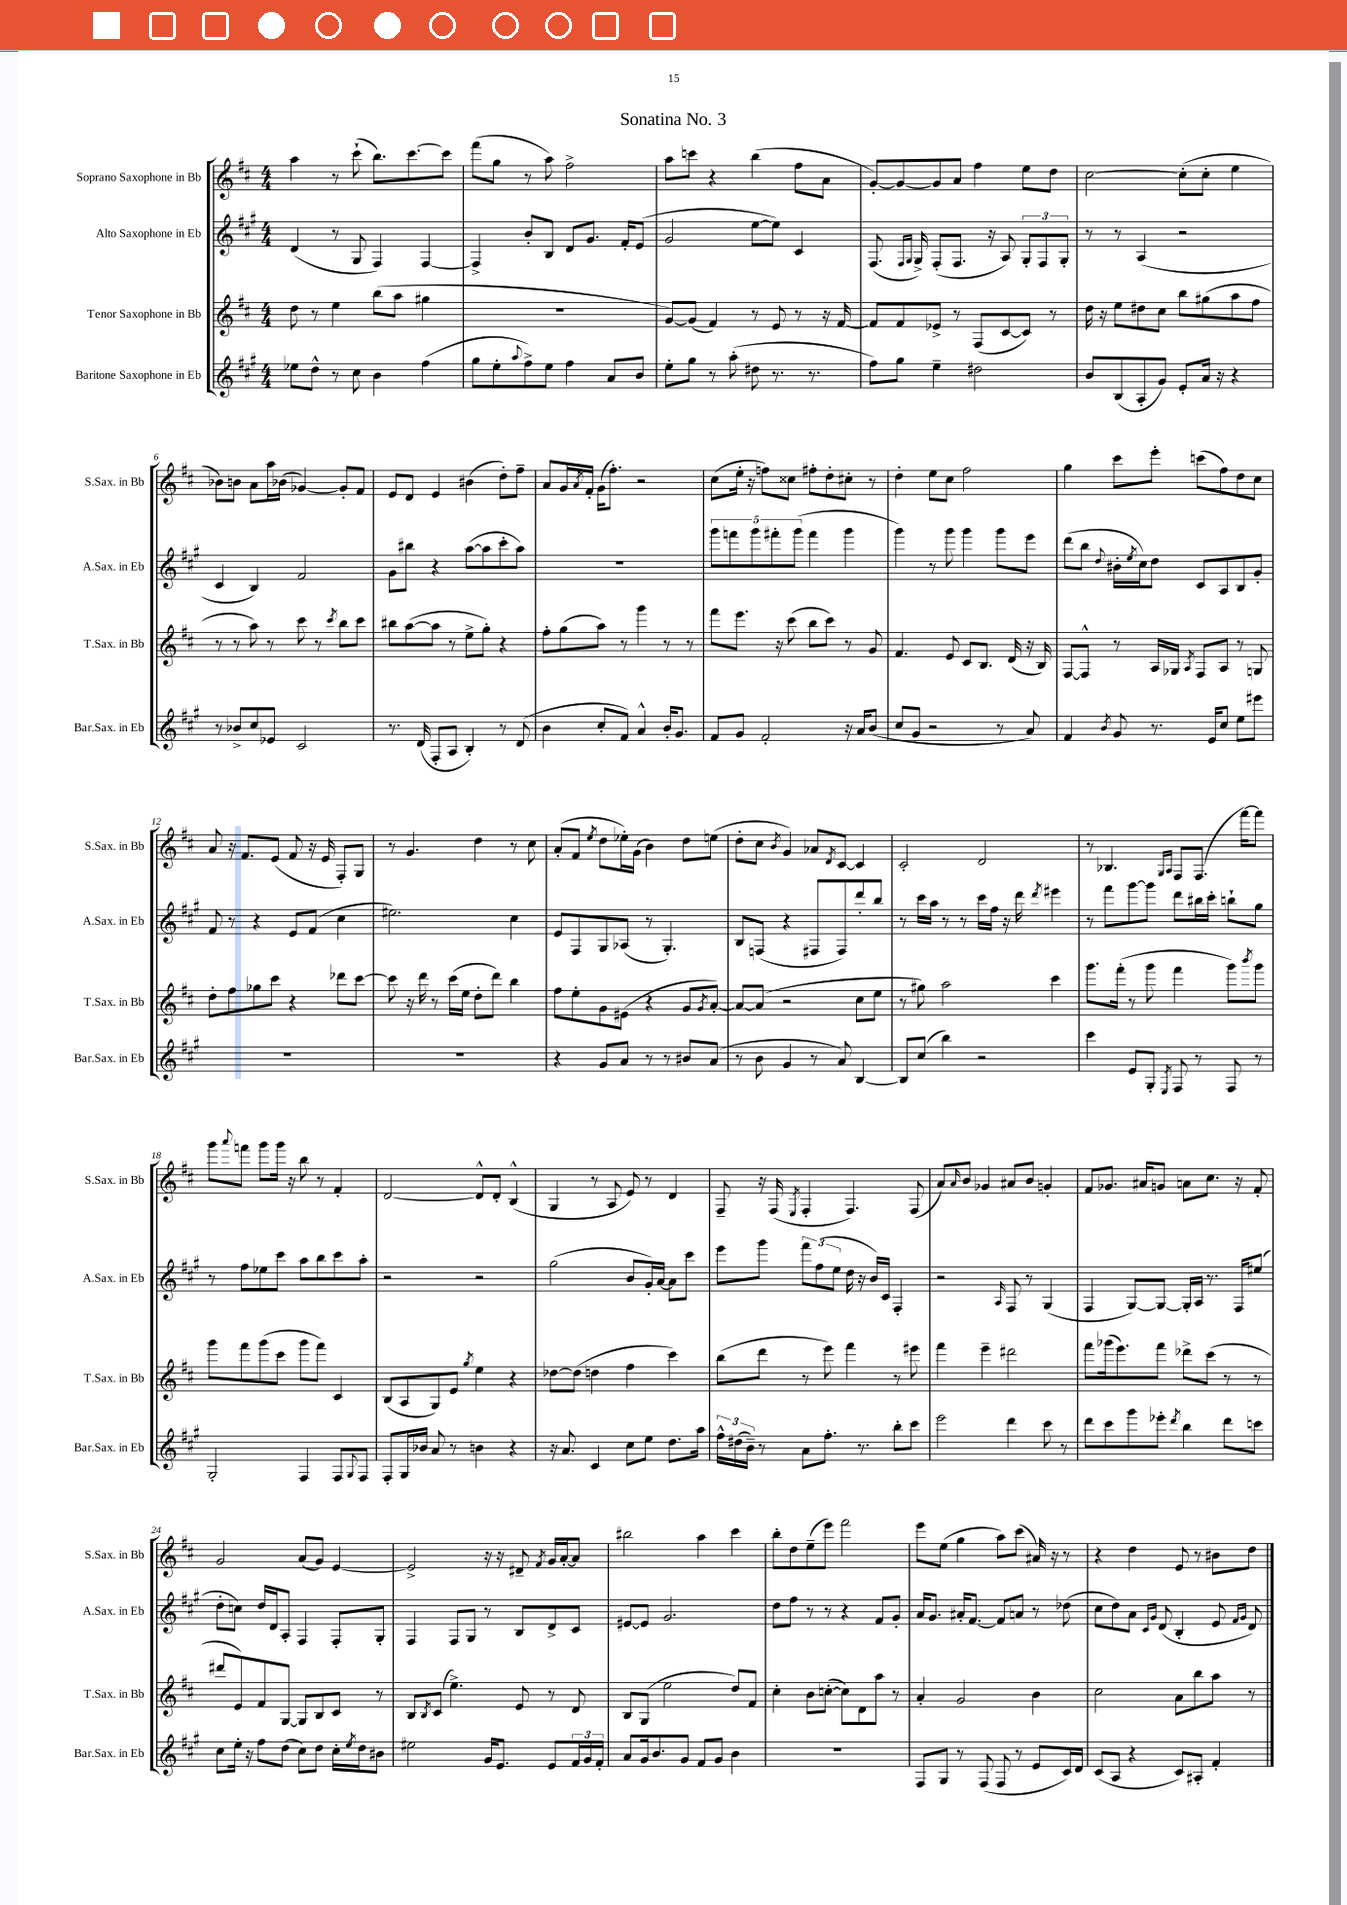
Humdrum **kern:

**kern	**kern	**kern	**kern
*staff4	*staff3	*staff2	*staff1
*clefG2	*clefG2	*clefG2	*clefG2
*k[f#c#g#]	*k[f#c#]	*k[f#c#g#]	*k[f#c#]
*M4/4	*M4/4	*M4/4	*M4/4
8ee-\L	8dd\	(4d/	4aa\
8dd^^\J	8r	.	.
8r	4ee\	8r	8r
8cc#\	.	8G#/	(8ccc#`\
4b\	(8bb\L	4F#/)	8.bb\L)
.	8aa\J	.	.
.	.	.	[8.ccc#\
(4ff#\	4gg#\	[4F#/	.
.	.	.	8ccc#\]J
=	=	=	=
8gg#\L	1r	4F#^/]	(8fff#\L
8ee'\	.	.	8gg\J
8qqaa/	.	.	.
8ff#^\)	.	8b'/L	8r
8ee\J	.	8B/J	8aa\)
4ff#\	.	8d/L	2ff#^\
.	.	8.g#/J	.
8a/L	.	.	.
.	.	16f#'/LK	.
8b/J	.	(8e/J	.
=	=	=	=
8ee'\L	[8g/L)	2g#/	8aa\L
8gg#\J	(8g/]J	.	8ccc\J
8r	4f#/)	.	4r
(8aa'\	.	.	.
8dd#\	8r	[8ee\L	(4bb\
8.r	8e/	8ee\]J)	.
.	8r	4c#/	8ff#\L
8.r	.	.	.
.	16r	.	8a\J
.	[16f#/	.	.
=	=	=	=
8ff#\L)	8f#/]L	(8.F#/	[8g'/L)
8gg#\J	8f#/	.	8g/_
.	.	16qqF#/LL	.
.	.	16qqG#/JJ	.
.	.	16G#^/)	.
4ee~\	8e-^/J	(8F#'/L	8g/]
.	8r	8.F#/J	8a/J
2dd#\	(8F#/L	.	4ff#\
.	.	16r	.
.	[8c#/	8A/)	.
.	8c#/]J)	12G#'/L	8ee\L
.	.	12F#/	.
.	8r	.	8dd\J
.	.	12G#'/J	.
=	=	=	=
8b/L	16dd\	8r	[2cc#\
.	16r	.	.
(8B/	8ee\L	8r	.
8A'/	8dd#\	(4A/	.
8g#/J)	8cc#\J	.	.
8e'/L	8bb\L	2r	(8cc#'\]L
16a/Jk	(8gg#\	.	8cc#'\J
16r	.	.	.
4r	8aa\	.	4ee\
.	8ff#\J	.	.
=	=	=	=
8r	8r	4c#/	8b-\L)
8b-^/L	8r	.	8b\J
8cc#/	8aa\)	4B/)	8a\L
8e-/J	8r	.	16aa\L
.	.	.	(16b-\JJ
2c#/	8ccc#\	2f#/	[4g-/)
.	8r	.	.
.	8qccc#/	.	.
.	8bb\L	.	8g-'/]L
.	8ccc#\J	.	8f#/J
=	=	=	=
8.r	8bb#\L	8g#\L	8e/L
.	([8aa\	8bb#\J	8d/J
(16d/	.	.	.
8F#'/L	8aa\]J	4r	4e/
8A/J	8r	.	.
4B'/)	8ee^\L	([8aa\L	(4b#\
.	8gg'\J)	8aa\]	.
8r	4r	8ccc#'\	8dd'\L)
(8d/	.	8aa\J)	8ff#~\J
=	=	=	=
4b\	8ff#'\L	1r	8a/L
.	(8gg\	.	16g/L
.	.	.	8qa/
.	.	.	16f#'/JJ
8cc#'/L	8aa\J)	.	(16g\LK
.	.	.	8.ff#'\J)
8f#/J)	8r	.	.
4a^^/	4ggg\	.	2r
16b'/LK	8r	.	.
8.g#/J	.	.	.
.	8r	.	.
=	=	=	=
8f#/L	8fff#\L	10ggg#\L	(8cc#\L
.	.	10fff\	.
8g#/J	8.eee\J	.	16ee'\Jk
.	.	.	16r
.	.	10ggg#\	.
2f#'/	.	.	8ff\L)
.	.	10fff#'\	.
.	16r	.	.
.	(8ccc#\	.	8cc##\J
.	.	(10ggg#\J	.
.	8bb\L	4fff#\	8ff#'\L
.	8ccc#\J)	.	8dd'\
16r	8r	4ggg#\	8cc#'\J
16a/LK	.	.	.
(8b/J	8g/	.	8r
=	=	=	=
8cc#/L	4.f#/	4ggg#\)	4dd'\
8g#/J	.	.	.
2r	.	8r	8ee\L
.	8e/	8ggg#\	8cc#\J
.	8c#/L	4ggg#\	2ff#\
.	8.B/J	.	.
8r	.	8ggg#\L	.
.	(16d/	.	.
8a/)	16r	8eee\J	.
.	16B/)	.	.
=	=	=	=
4f#/	[8F#/L	(8ddd\L	4gg\
.	8F#^^/]J	8bb\J	.
8qb/	.	8qqdd/	.
8g#/	8r	16b#'\LL	8ccc#\L
.	.	8qee/	.
.	.	16cc#\J)	.
8.r	16A/LL	8dd\J	8eee'\J
.	16G-/JJ	.	.
.	8qA/	.	.
.	8F#/L	8c#/L	(8ccc\L
16e/LK	.	.	.
8cc#/J	8A/J	8A/	8ff#\)
8ee\L	8r	8B/	8dd\
8eee#\J	8G/	8g#'/J	8cc#\J
=	=	=	=
1r	8dd'\L	8f#/	8a/
.	8ff#\	8r	16r
.	.	.	8.f#/L
.	8gg-\	4r	.
.	8ccc#\J	.	(8e/J
.	4r	8e/L	8f#/
.	.	(8f#/J	16r
.	.	.	16e/
.	8ddd-\L	4cc#\	8F#'/L)
.	[8ccc#\J	.	8G/J
=	=	=	=
1r	8ccc#\]	2.ee#\)	8r
.	16r	.	4.g/
.	16ddd\	.	.
.	8r	.	.
.	(16ccc#\LL	.	.
.	16ee\JJ	.	.
.	8dd'\L	.	4dd\
.	8ddd\J)	.	.
.	4bb\	4cc#\	8r
.	.	.	8cc#\
=	=	=	=
4r	8ff#\L	8e/L	(8a'/L
.	8ee'\	8F#/	8f#/J
.	.	.	8qee/
8g#/L	8g\	8G#/	8dd\L
8a/J	(8e#\J	(8A-/J	16ee-'\L)
.	.	.	(16g\JJ
8r	4r	8r	4b\)
8r	.	4.G#'/)	.
8b#/L	8g/L	.	8dd\L
.	8qg/	.	.
(8a/J	[8a'/J)	.	(8ee\J
=	=	=	=
8r	8a/_L	8B/L	8dd'\L
8b\	(8a/]J	(8F/J	8cc#\J
.	.	.	8qb/
4g#/	2r	4r	4g/)
8r	.	8F#/L	8a-/L
.	.	.	8qd/
8a/)	.	8F#/)	[8c#/J
[4B/	8cc#\L	8ddd'/	4c#/]
.	8ee\J	8bb/J	.
=	=	=	=
8B/]L	8r	8r	2c#'/
(8cc#/J	8gg#\)	16ccc#\LL	.
.	.	16aa\JJ	.
4bb\)	2aa\	8r	.
.	.	8r	.
2r	.	16ccc#\LL	2d/
.	.	16ff#\JJ	.
.	.	16r	.
.	.	16ddd\	.
.	.	8qddd/	.
.	4ccc#\	4eee#\	.
=	=	=	=
4ccc#\	8.ggg\L	8r	8r
.	.	8fff#\L	4.B-/
.	(16fff#'\Jk	.	.
8e/L	8r	[8ggg#\	.
8G#'/J	8ggg\	8ggg#\]J	.
.	.	.	16qqG/LL
8qE/	.	.	16qqA/JJ
8F#/	4fff#\	8ddd\L	8F#/L
8r	.	16bb#\L	(8.F#/J
.	.	16ccc#'\JJ	.
8F#/	8ggg\L)	8bb`\L	.
.	.	.	[16fff#\LK)
.	8qbbb/	.	.
8r	8ggg\J	8gg#\J	8fff#\]J
=	=	=	=
2G#'/	8ggg\L	8r	8ggg\L
.	.	.	8qqaaa/
.	8fff#\	8ff#\L	8fff\J
.	(8ggg\	8ee-\	8ggg\L
.	8ccc#\J	8ccc#\J	16ggg\Jk
.	.	.	16r
4F#/	8ggg\L	8aa\L	8bb\
.	8fff#\J)	8bb\	8r
8F#/L	4c#/	8ccc#\	4f#'/
8qqG#/	.	.	.
8F#/J	.	8aa'\J	.
=	=	=	=
8F#'/L	(8B/L	2r	[2d/
16G#/L	8A/	.	.
16b-/JJ	.	.	.
8a/	8G/)	.	.
8r	8e/J	.	.
.	8qgg/	.	.
4b\	4ee\	2r	8d^^/]L
.	.	.	8d'/J
4r	4r	.	(4B^^/
=	=	=	=
16r	[8dd-\L	(2gg#\	4G/
8.a/	.	.	.
.	(8dd-\]J	.	.
4c#/	4dd\	.	8r
.	.	.	8A/
8cc#\L	4ff#\	8b/L	8e/)
8ee\J	.	16g#'/L)	8r
.	.	[16a/JJ	.
8.dd\L	4ccc#\)	8a\]L	4d/
.	.	8ccc#\J	.
16aa\Jk	.	.	.
=	=	=	=
24ff#^^\LL	(8bb\L	8eee\L	8F#~/
(24dd#\	.	.	.
24b~\JJ)	.	.	.
8r	8ddd\J	8ggg#\J	16r
.	.	.	(16F#/
.	.	.	8qE/
8a\L	8r	12fff#\L	4F#'/
.	.	(12ff#\	.
8.ff#'\J	8eee\)	.	.
.	.	12ee\J	.
.	4fff#\	16dd\	4.F#/)
8.r	.	16r	.
.	.	16b/LL)	.
.	.	16c#/JJ	.
8bb'\L	8r	4F#'/	.
8ccc#\J	8eee#\	.	(8F#/
=	=	=	=
2eee\	4fff#\	2r	8a/L)
.	.	.	16qqa/
.	.	.	8b/J
.	4eee~\	.	4g-/
.	.	16qqA/	.
4ddd\	2ddd#\	8F#/	8a#/L
.	.	8r	8b/J
8ccc#\	.	(4G#/	4g'/
8r	.	.	.
=	=	=	=
8ddd\L	8fff#\L	4F#/	8f#/L
8ccc#\	(16ggg-\k	.	8.g-/J
.	8.eee\)	.	.
8ggg#\	.	[8G#/L)	.
.	.	.	16a#/LK
8eee-'\J	8fff#\J	8G#/_J	8g/J
8qddd/	.	.	.
4bb\	8ddd-^\L	16G#'/]LL	8a\L
.	.	16A/JJ	.
.	(8ccc#\J	8.r	8.cc#\J
8ddd\L	8r	.	.
.	.	16F#/LK	16r
8ccc\J	8r	(8ee#/J	8f#'/
=	=	=	=
8cc#\L	8ddd#/L	8dd'\L	2g/
16ee'\Jk	8e/)	8cc\J)	.
16r	.	.	.
8ff#\L	8f#/	16dd/LL	.
.	.	16d/J	.
(8dd\J	[8G/J	8A'/J	.
8cc#\L)	8G/]L	4F#/	(8a/L
8dd\J	8B/	.	8g/J)
16cc#'\LL	8c#/J	8F#'/L	[4e/
8qee/	.	.	.
16dd\J	.	.	.
8b#\J	8r	8G#'/J	.
=	=	=	=
2ee#\	8B/L	4F#/	2e^/]
.	8qB/	.	.
.	(8c#/J	.	.
.	4.ee^\)	8F#/L	.
.	.	8G#/J	.
16g#/LK	.	8r	16r
8.e/J	.	.	16r
.	8e/	8B/L	8d#~/
.	.	.	8qf#/
8e/L	8r	8d^/	16g/LL
.	.	.	[16a'/J
24f#/L	8d/	8c#/J	8a/]J
24g#/	.	.	.
24f#'/JJ	.	.	.
=	=	=	=
8a/L	8B/L	[8e#/L	2bb#\
16g#/k	(8G/J	8e#/]J	.
8.b/	.	.	.
.	2ee\	2.g#/	.
8g#/J	.	.	.
8f#/L	.	.	4aa\
8g#/J	.	.	.
4b\	8dd/L)	.	4ccc#\
.	8f#/J	.	.
=	=	=	=
1r	4cc#'\	8dd\L	8bb'\L
.	.	8ff#\J	8dd\
.	8b\L	8r	(8ee~\
.	([8cc'\J	8r	8eee\J)
.	8cc\]L)	4r	2fff#\
.	8d\	.	.
.	8aa\J	8f#/L	.
.	8r	8g#'/J	.
=	=	=	=
8F#/L	4a'/	16a/LK	8eee\L
.	.	8.g#/J	.
8G#/J	.	.	(8ee\J
8r	2g/	16a#'/LK	4gg\
.	.	[8.f#/J	.
(8F#/	.	.	.
8F#/	.	8f#/]L	8aa\L)
8r	.	8a/J	(8ccc#\J
8e/L	4b\	8r	16a#/)
.	.	.	16r
16c#/L)	.	(8dd-\	8r
16d/JJ	.	.	.
=	=	=	=
(8c#/L	2cc#\	8cc#\L	4r
8A/J	.	8dd\)	.
4r	.	8a\J	4dd\
.	.	16qqc#/LL	.
.	.	16qqg#/JJ	.
.	.	(8d/	.
8c#/L)	8a\L	4B'/	8e/
8A#'/J	8bb\	.	8r
4f#'/	8aa\J	8e/	8b#\L
.	.	16qqf#/LL	.
.	.	16qqg#/JJ	.
.	8r	8d/)	8dd\J
==	==	==	==
*-	*-	*-	*-
